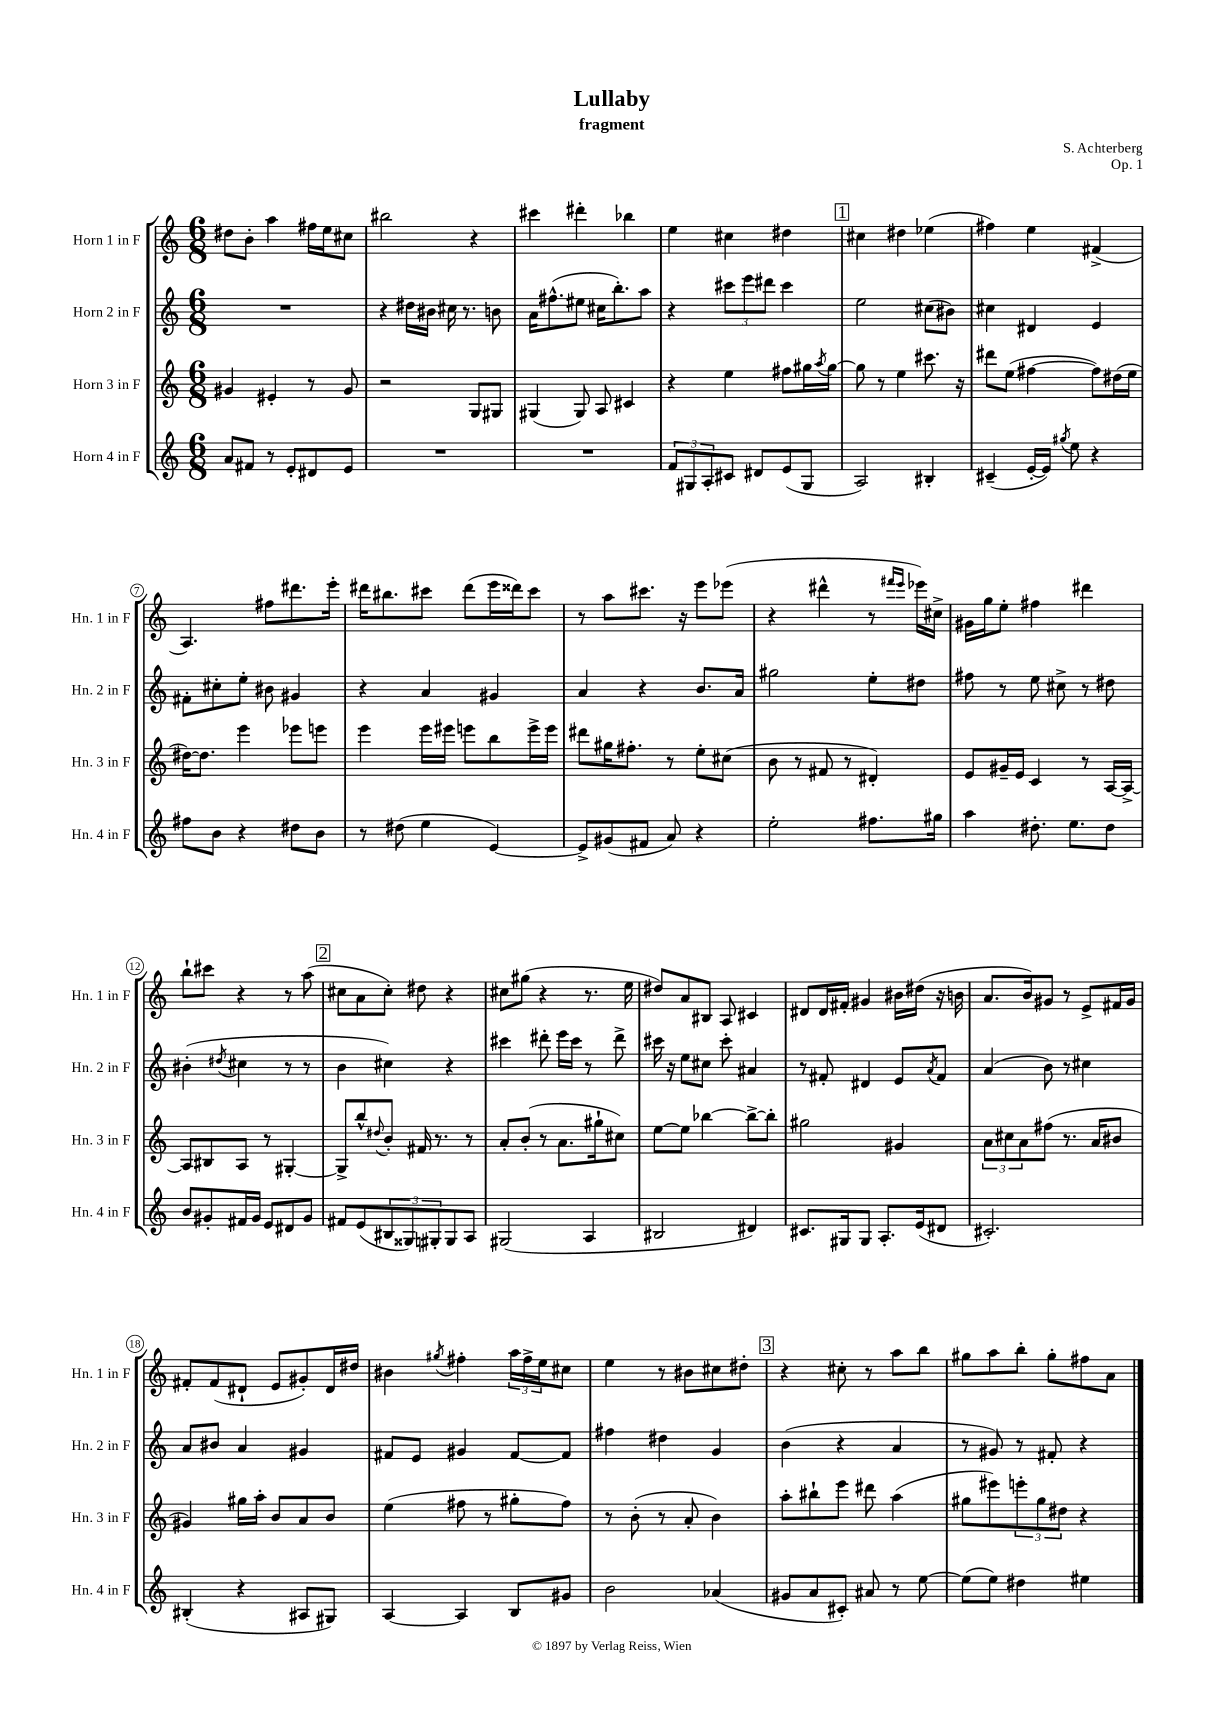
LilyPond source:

\header { title = "Lullaby" composer = "S. Achterberg" subtitle = "fragment" opus = "Op. 1" }
<<
\new StaffGroup <<
\new Staff = "s0" \with { instrumentName = "Horn 1 in F" shortInstrumentName = "Hn. 1 in F" } {
    \clef treble \key c \major \numericTimeSignature \time 6/8
    dis''8 b'8-. a''4 fis''16 e''16 cis''8 |
    bis''2 r4 |
    cis'''4 dis'''4-. bes''4 |
    e''4 cis''4 dis''4 |
    \mark \markup { \box "1" } cis''4 dis''4 ees''4( |
    fis''4) e''4 fis'4->( |
    a4.) fis''8 dis'''8. e'''16-. |
    dis'''16 bis''8. cis'''8 dis'''8( e'''16 disis'''16) cis'''8 |
    r8 a''8 cis'''8. r16 e'''8 ees'''8( |
    r4 dis'''4-^ r8 \grace { fis'''16 e'''16 } ees'''16) cis''16-> |
    gis'16 g''16 e''8-. fis''4 dis'''4 |
    b''8-! cis'''8 r4 r8 a''8( |
    \mark \markup { \box "2" } cis''8 a'8 cis''8-.) dis''8 r4 |
    cis''8 gis''8( r4 r8. e''16 |
    dis''8) a'8 bis8 a8 cis'4 |
    dis'8 dis'16 fis'16-. gis'4 bis'16 dis''16( r16 b'16 |
    a'8. b'16) gis'8 r8 e'8-> fis'16 gis'16 |
    fis'8-. fis'8( dis'8-! e'8 gis'8-.) dis'16 dis''16 |
    bis'4 \acciaccatura { gis''8 } fis''4-. \tuplet 3/2 { a''16 fis''16-> e''16 } cis''8 |
    e''4 r8 bis'8 cis''8 dis''8-. |
    \mark \markup { \box "3" } r4 cis''8-. r8 a''8 b''8 |
    gis''8 a''8 b''8-. gis''8-. fis''8 a'8 \bar "|." |
}
\new Staff = "s1" \with { instrumentName = "Horn 2 in F" shortInstrumentName = "Hn. 2 in F" } {
    \clef treble \key c \major \numericTimeSignature \time 6/8
    R2. |
    r4 dis''16 bis'16 cis''16 r8. b'8 |
    a'16 fis''8.-^( eis''8 cis''16 b''8.-.) a''8 |
    r4 \tuplet 3/2 { cis'''8 e'''8 dis'''8 } cis'''4 |
    \mark \markup { \box "1" } e''2 cis''8( bis'8) |
    cis''4 dis'4 e'4 |
    fis'8-. cis''8-. e''8-. bis'8 gis'4 |
    r4 a'4 gis'4 |
    a'4 r4 b'8. a'16 |
    gis''2 e''8-. dis''8 |
    fis''8 r8 e''8 cis''8-> r8 dis''8 |
    bis'4-.( \acciaccatura { dis''8 } cis''4 r8 r8 |
    \mark \markup { \box "2" } b'4 cis''4) r4 |
    cis'''4 dis'''8-. e'''16 cis'''16 r8 dis'''8-> |
    cis'''16 r16 e''8 cis''8 cis'''8-. ais'4 |
    r8 fis'8-. dis'4 e'8 \acciaccatura { a'8 } fis'8 |
    a'4( b'8) r8 cis''4 |
    a'8 bis'8 a'4 gis'4 |
    fis'8 e'8 gis'4 fis'8~ fis'8 |
    fis''4 dis''4 g'4 |
    \mark \markup { \box "3" } b'4( r4 a'4 |
    r8 gis'8) r8 fis'8-. r4 \bar "|." |
}
\new Staff = "s2" \with { instrumentName = "Horn 3 in F" shortInstrumentName = "Hn. 3 in F" } {
    \clef treble \key c \major \numericTimeSignature \time 6/8
    gis'4 eis'4-. r8 gis'8 |
    r2 g8 gis8 |
    gis4( gis8) a8 cis'4 |
    r4 e''4 fis''8 gis''16 \acciaccatura { a''8 } gis''16~ |
    \mark \markup { \box "1" } gis''8 r8 e''4 cis'''8. r16 |
    dis'''8 e''8( fis''4~ fis''8) dis''16( e''16 |
    dis''16~) dis''8. e'''4 ees'''8 e'''8 |
    e'''4 e'''16 eis'''16 e'''8 b''8 e'''16-> e'''16 |
    dis'''8 gis''16 fis''8.-. r8 e''8-. cis''8( |
    b'8 r8 fis'8 r8 dis'4-.) |
    e'8 gis'16-- e'16 c'4 r8 a16~ a16~-> |
    a8 bis8 a8 r8 gis4~-. |
    \mark \markup { \box "2" } gis8-> b''8-^ \appoggiatura { dis''8 } b'8-. fis'16 r8. r8 |
    a'8-. b'8-.( r8 a'8. gis''16-! cis''8) |
    e''8~ e''8 bes''4~ bes''8~-> bes''8-. |
    gis''2 gis'4 |
    \tuplet 3/2 { a'8 cis''8 a'8 } fis''8( r8. a'16 bis'8 |
    gis'4) gis''16 a''16-. b'8 a'8 b'8 |
    e''4( fis''8 r8 gis''8-. fis''8) |
    r8 b'8-.( r8 a'8-. b'4) |
    \mark \markup { \box "3" } a''8-. bis''8-! e'''8 dis'''8 a''4( |
    gis''8 eis'''8) \tuplet 3/2 { e'''8-. gis''8 dis''8 } r4 \bar "|." |
}
\new Staff = "s3" \with { instrumentName = "Horn 4 in F" shortInstrumentName = "Hn. 4 in F" } {
    \clef treble \key c \major \numericTimeSignature \time 6/8
    a'8 fis'8 r8 e'8-. dis'8 e'8 |
    R2. |
    R2. |
    \tuplet 3/2 { f'8 gis8 a8-. } cis'8 dis'8 e'8( gis8 |
    \mark \markup { \box "1" } a2) bis4-. |
    cis'4--( e'16~-. e'16) \acciaccatura { gis''8 } e''8 r4 |
    fis''8 b'8 r4 dis''8 b'8 |
    r8 dis''8( e''4 e'4~) |
    e'8-> gis'8( fis'8 a'8) r4 |
    e''2-. fis''8. gis''16 |
    a''4 dis''8.-. e''8. dis''8 |
    b'8 gis'8-. fis'16 gis'16 e'8 dis'8 gis'8 |
    \mark \markup { \box "2" } fis'8 e'8( \tuplet 3/2 { bis8 gisis8) gis8-. } gis8 a8 |
    gis2( a4 |
    bis2 dis'4) |
    cis'8. gis16 gis8 a8.-. e'16( dis'8 |
    cis'2.-.) |
    bis4-.( r4 ais8 gis8) |
    a4~ a4 b8 gis'8 |
    b'2 aes'4( |
    \mark \markup { \box "3" } gis'8 a'8 cis'8-.) ais'8 r8 e''8~ |
    e''8( e''8) dis''4 eis''4 \bar "|." |
}
>>
>>
\layout { \context { \Score \override BarNumber.stencil = #(make-stencil-circler 0.1 0.3 ly:text-interface::print) } }
